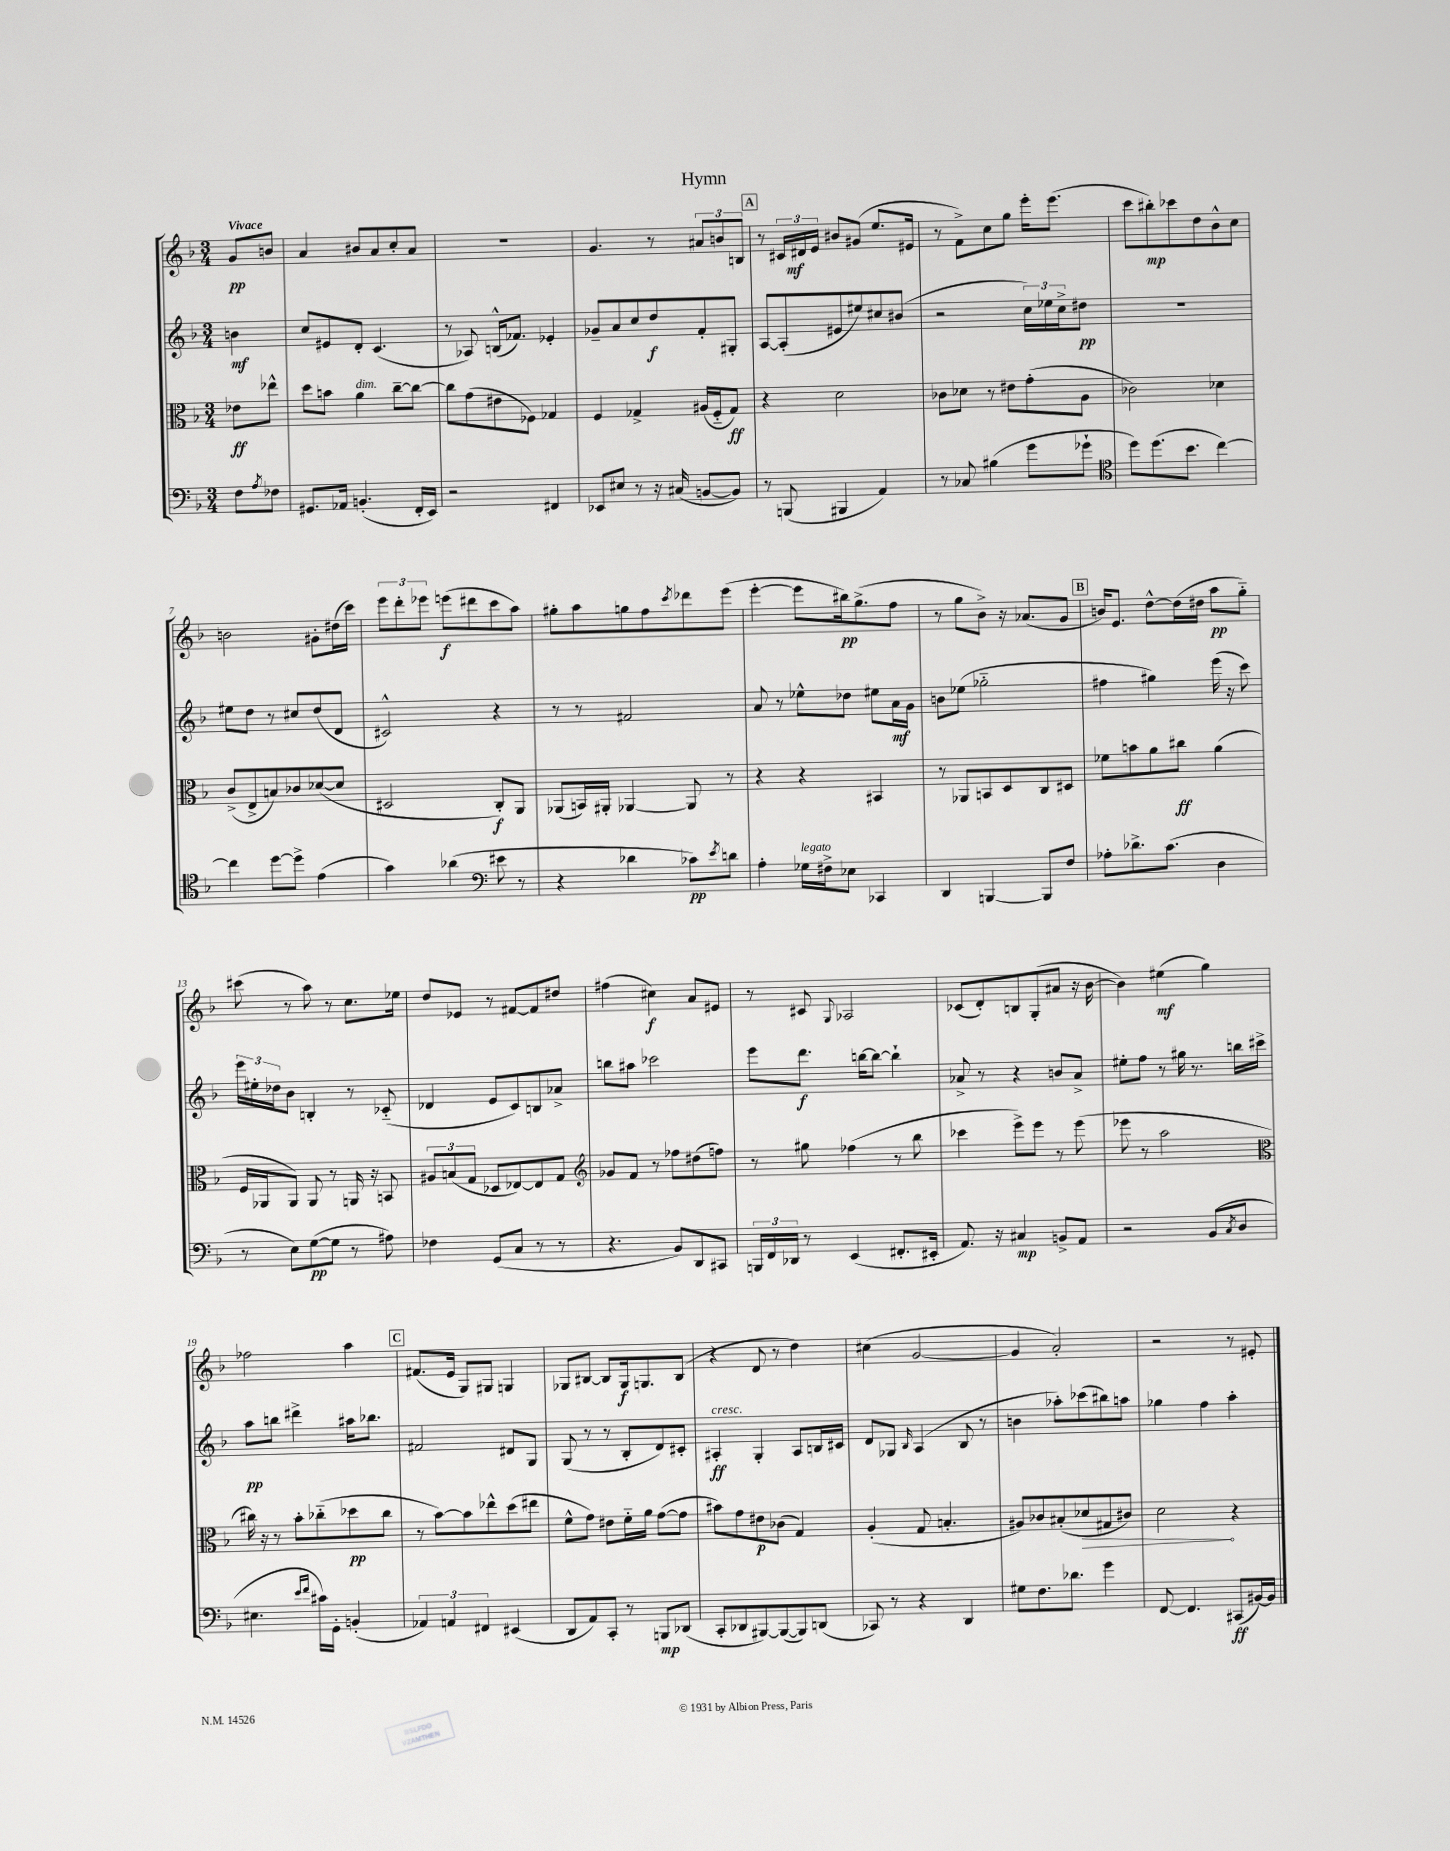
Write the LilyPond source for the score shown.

\header { title = "Hymn" }
<<
\new StaffGroup <<
\new Staff = "s0" {
    \clef treble \key f \major \numericTimeSignature \time 3/4 \partial 4 \tempo "Vivace"
    g'8\pp b'8 |
    a'4 bis'8 a'8 c''8-. a'8 |
    R2. |
    g'4. r8 \tuplet 3/2 { ais'8 b'8 b8 } |
    \mark \markup { \box "A" } r8 \tuplet 3/2 { cis'16 dis'16\mf e'16 } bis'8 gis'8( e''8. eis'16 |
    r8 f'8->) c''8 g''8 e'''16-. e'''8.( |
    c'''8 bis''8-.\mp) ces'''8 d''8 bes'8-^ c''8 |
    b'2 gis'8-. dis''16( c'''16) |
    \tuplet 3/2 { e'''8 d'''8-. ees'''8 } e'''8\f( dis'''8 c'''8 a''8) |
    gis''8-. a''8 g''8 f''8 \acciaccatura { c'''8 } des'''8 e'''8( |
    e'''4~-. e'''8 bis''16\pp) g''8.->( f''8 |
    r8 g''8 bes'8->) r16 aes'8.( g'8 |
    \mark \markup { \box "B" } b'16) e'8. d''8~-^ d''16( dis''16 a''8\pp g''8-_) |
    cis'''8( r8 a''8) r8 c''8. ees''16 |
    d''8 ees'8 r8 fis'8~ fis'8 dis''8 |
    fis''4( cis''4\f) a'8 eis'8 |
    r8 cis'8 \appoggiatura { g8 } aes2 |
    ces'8( d'8-.) b8 g8-.( ais'8 r16 bes'16~ |
    bes'4) eis''4\mf( g''4) |
    fes''2 a''4 |
    \mark \markup { \box "C" } fis'8.( e'16 g8) gis8 g4 |
    ges8 bis8~ bis8 ges16\f g8. bis8( |
    r4 d'8 r8 d''4) |
    cis''4( g'2~ |
    g'4 a'2-.) |
    r2 r8 eis'8-. \bar "|." |
}
\new Staff = "s1" {
    \clef treble \key f \major \numericTimeSignature \time 3/4 \partial 4
    b'4\mf |
    c''8 eis'8 d'8-. c'4.( |
    r8 aes8) b16-^( fes'8.) ees'4-. |
    ges'8-- a'8 c''8 d''8\f f'8-. gis8-. |
    \mark \markup { \box "A" } a8~ a8-.( eis'8 eis''8) cis''8 bis'8( |
    r2 \tuplet 3/2 { c''16) ees''16 c''16-> } dis''8\pp |
    R2. |
    eis''8 d''8 r8 cis''8 d''8( d'8 |
    cis'2-^) r4 |
    r8 r8 fis'2 |
    a'8 r8 ees''8-^ des''8 eis''8 a'16\mf g'16 |
    b'8 ees''8( ges''2-_ |
    \mark \markup { \box "B" } fis''4 gis''4) e'''16( r16 c'''8) |
    \tuplet 3/2 { e'''16 eis''16-. des''16 } bes'8 b4-. r8 ces'8-_( |
    des'4 e'8 c'8) b8 aes'8-> |
    b''8 ais''8 ces'''2 |
    e'''8 d'''8.\f b''16~ b''8~ b''4-! |
    aes'8-> r8 r4 b'8 aes'8-> |
    eis''8-. f''8 r8 gis''16 r8. b''16 cis'''16-> |
    a''8\pp b''8 dis'''4-> ais''16 bes''8. |
    \mark \markup { \box "C" } fis'2 dis'8 g8 |
    g8( r8 r8 bes8-. d'8) cis'8-. |
    ais4-.\ff^\markup { \italic "cresc." } g4-. ais8 b16 cis'16 |
    d'8 ges8 \grace { bes16 } a4( bes8 r8 |
    b'4 aes''8-.) ces'''8( bis''8) a''8 |
    ges''4 f''4 a''4-. \bar "|." |
}
\new Staff = "s2" {
    \clef alto \key f \major \numericTimeSignature \time 3/4 \partial 4
    ees'8\ff ees''8-^ |
    d''8 b'8 a'4^\markup { \italic "dim." } c''8~-- c''8~ |
    c''8 g'8( eis'8 fes8) ges4 |
    f4 ges4-> ais16( f16-_ ges8\ff) |
    \mark \markup { \box "A" } r4 d'2 |
    ces'8 des'8 r8 eis'8 g'8-.( a8 |
    ces'2) des'4 |
    c'8->( e8-> b8) ces'8 des'8~( des'8 |
    dis2 c8-.\f) a,8 |
    aes,8( b,16) ais,16-. aes,4~ aes,8 r8 |
    r4 r4 bis,4 |
    r8 aes,8 b,8 d8 c8 dis8 |
    \mark \markup { \box "B" } fes'8 b'8 a'8 cis''8\ff a'4( |
    f16 aes,16 aes,8) aes,8 r8 a,16 r16 b,8 |
    \tuplet 3/2 { ais8 b8( g8 } des8 ees8~) ees8 g8 |
    \clef treble ges'8 f'8 r8 fes''8 dis''8( f''8) |
    r8 gis''8 fes''4( r8 bes''8 |
    ces'''4 e'''8->) e'''8 r8 e'''8( |
    ees'''8 r8 a''2 |
    \clef alto cis''16) r16 r8 bes'8-. ces''8-_( des''8\pp ces''8 |
    \mark \markup { \box "C" } r8 bes'8~) bes'8 ees''8-^ d''8( eis''8 |
    f'8-^ g'8) eis'8 f'16-_ a'16 g'8~( g'8 |
    bis'8) g'8 eis'8\p ces'8( g4) |
    a4-.( g8 b4.-. |
    ais8) ces'8 bis8-.( \once \override Hairpin.circled-tip = ##t des'8\> gis8 cis'8) |
    d'2\! r4 \bar "|." |
}
\new Staff = "s3" {
    \clef bass \key f \major \numericTimeSignature \time 3/4 \partial 4
    f8 \acciaccatura { a8 } fes8 |
    gis,8. aes,16 b,4.-.( f,16-. e,16) |
    r2 fis,4 |
    ees,8 eis8 r8 r16 cis16( b,8~ b,8) |
    \mark \markup { \box "A" } r8 b,,8( bis,,4 a,4) |
    r8 ces8 bis4( g'8 ges'8-! |
    \clef tenor d''8) d''8.( bes'8. c''4~) |
    c''4 d''8~ d''8-> e'4( |
    g'4) aes'4( \clef bass eis'8 r8 |
    r4 des'4 ces'8\pp) \acciaccatura { e'8 } d'8 |
    a4-. ges16^\markup { \italic "legato" } fis16-> ees8 ces,4 |
    d,4 b,,4~ b,,8 f8 |
    \mark \markup { \box "B" } aes8-. des'8.-> c'8.( d4 |
    r8 e8) g8~\pp( g8 r8 ais8) |
    fes4 g,8( c8 r8 r8 |
    r4. bes,8) d,8 cis,8 |
    \tuplet 3/2 { b,,16 f,16 des,16 } r8 e,4( fis,8.-. eis,16-. |
    a,8.) r16 cis4\mp b,8-> a,8 |
    r2 bes,8( \acciaccatura { c8 } d8 |
    eis4. \grace { e'16 f'16 } cis'16) g,16-. b,4-.( |
    \mark \markup { \box "C" } \tuplet 3/2 { aes,4) a,4 fis,4 } eis,4( |
    d,8 a,8) c,8-. r8 b,,8\mp des,8( |
    c,8-. des,8 bis,,8~) bis,,8~( bis,,8) d,8( |
    ces,8) r8 r4 d,4 |
    gis8 f8. des'8. g'4 |
    f,8~ f,4. cis,8\ff( bis,16~) bis,16 \bar "|." |
}
>>
>>
